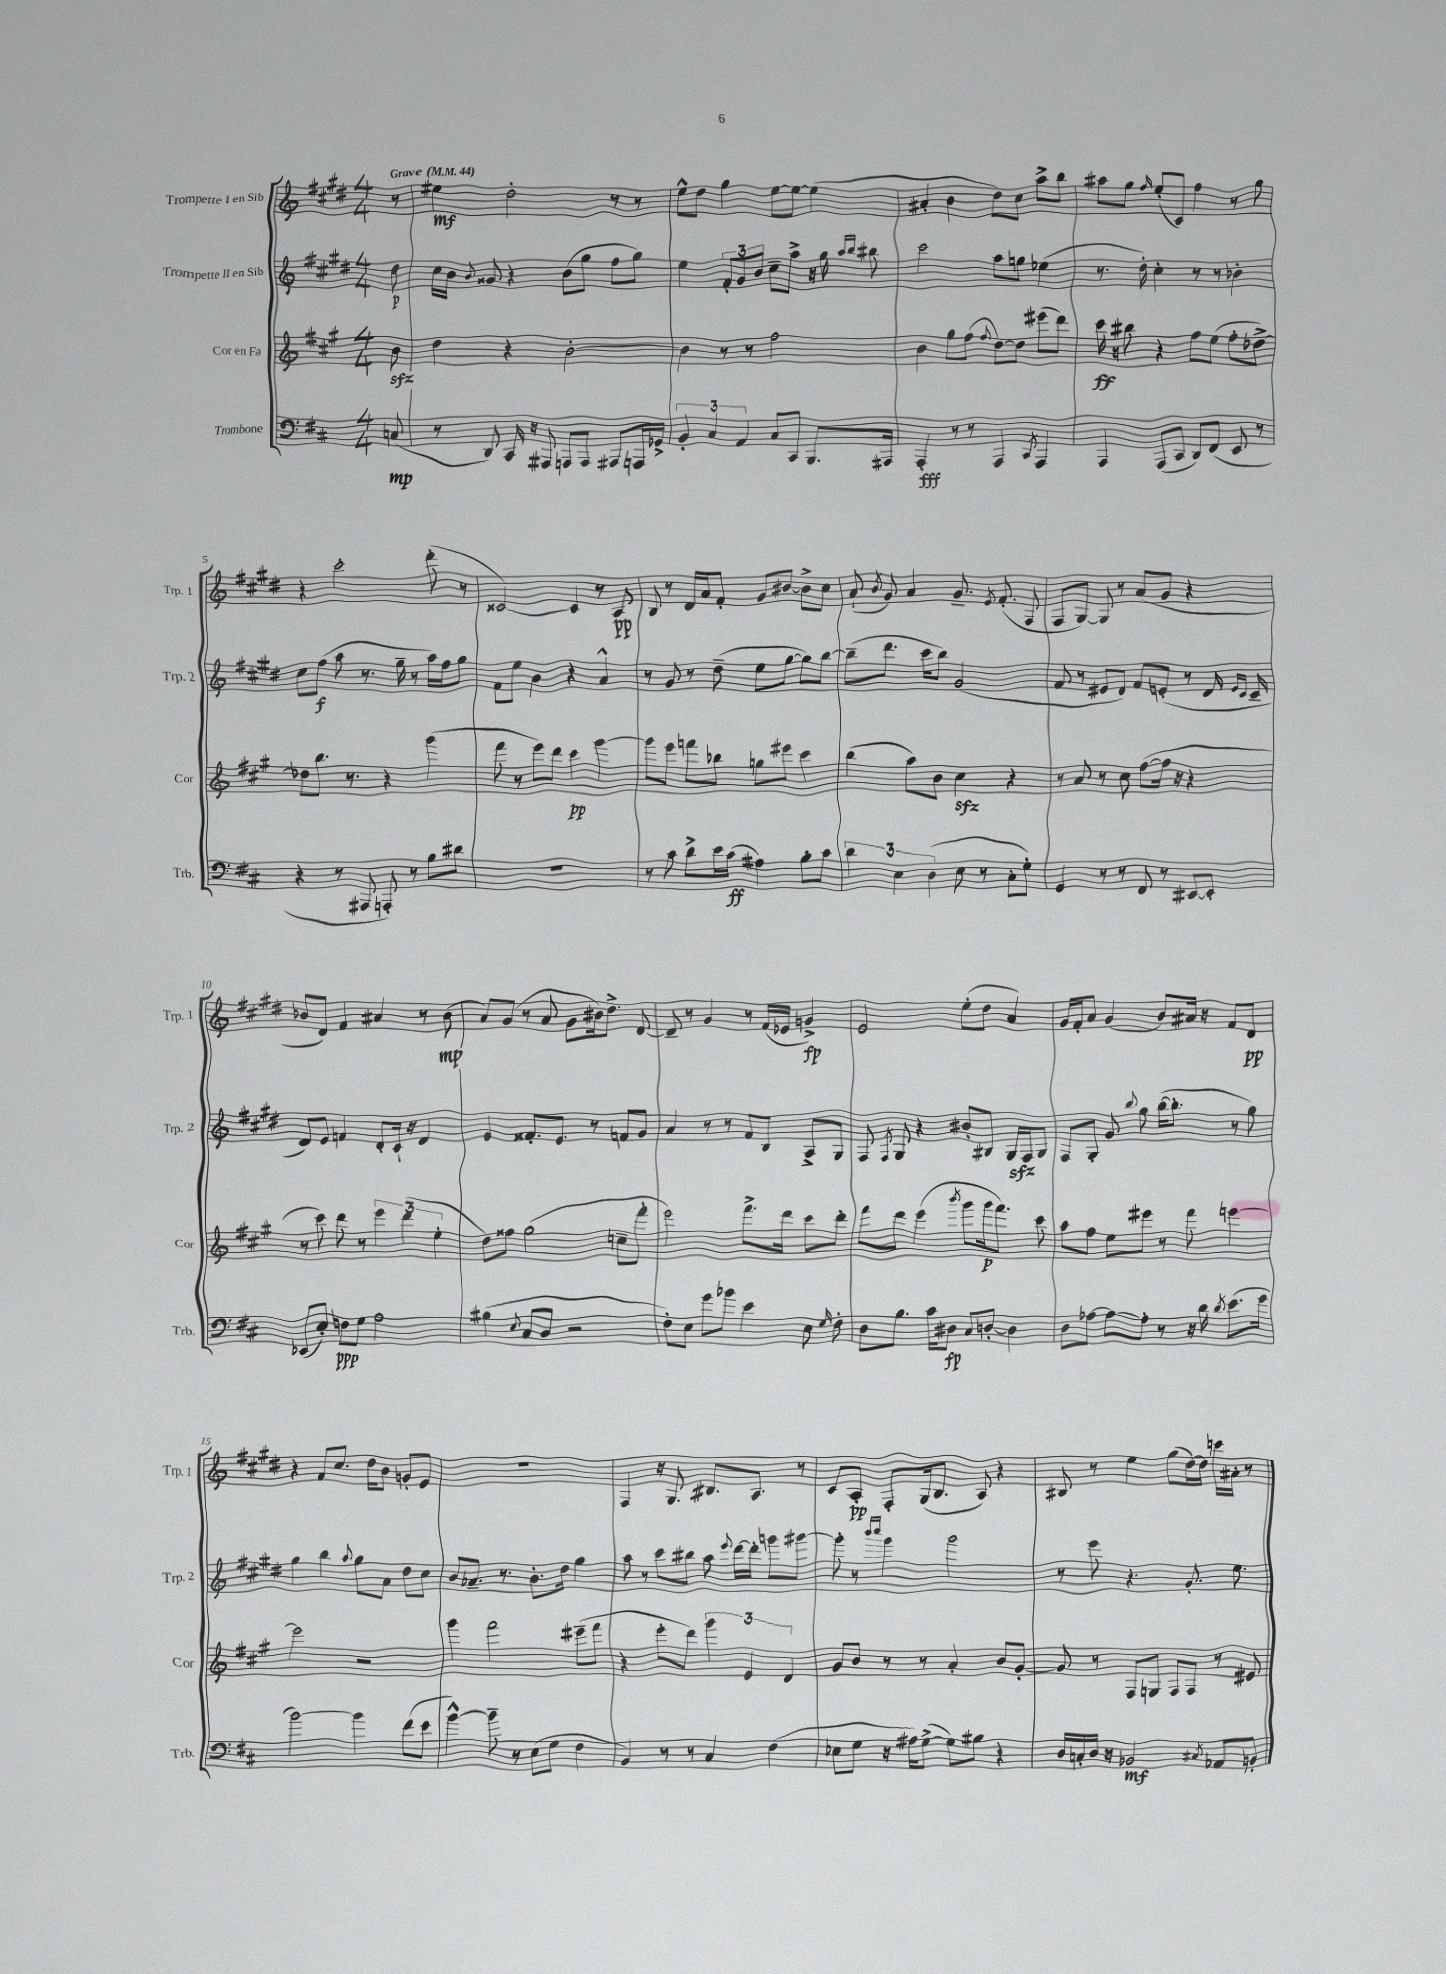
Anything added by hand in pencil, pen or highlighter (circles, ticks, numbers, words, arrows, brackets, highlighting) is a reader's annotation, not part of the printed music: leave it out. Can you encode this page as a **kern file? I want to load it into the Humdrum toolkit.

**kern	**kern	**kern	**kern
*staff4	*staff3	*staff2	*staff1
*clefF4	*clefG2	*clefG2	*clefG2
*k[f#c#]	*k[f#c#g#]	*k[f#c#g#d#]	*k[f#c#g#d#]
*M4/4	*M4/4	*M4/4	*M4/4
*MM44	*MM44	*MM44	*MM44
(8C/	8b\	8dd#\	8r
=	=	=	=
8r	4dd\	16cc#\LL	4ee#\
.	.	16b\JJ	.
.	.	8qqb/	.
8DD/)	.	8g##/	.
16CC#/	4r	4r	2dd#'\
16r	.	.	.
8AAA#/	.	.	.
8AAA/L	[2b'\	(8b\L	.
8AAA/J	.	8gg#\J	.
8AAA#/L	.	8ff#\L	8r
16AAA/L	.	8gg#\J)	8r
16GG-^/JJ	.	.	.
=	=	=	=
6BB'/	4b\]	4ee\	8ee^^\L
.	.	.	8dd#\J
6C#/	.	.	.
.	8r	12f#'/L	4gg#\
6AA/	.	12g#/	.
.	8r	.	.
.	.	12b/J	.
8C#/L	2ff#\	8cc#~\L	[8ee\L
8CC#/J	.	8aa^\J	8ee\_J
8.BBB/L	.	16r	(4ee\]
.	.	16gg#\	.
.	.	16qqaa/LL	.
.	.	16qqbb/JJ	.
.	.	8bb#\	.
16AAA#/Jk	.	.	.
=	=	=	=
4AAA'/	4b\	2ccc#\	4a#'/
8r	8gg#\L	.	4b\
8r	(8ff#\J	.	.
.	8qqff#/	.	.
4AAA/	[8dd\L)	8aa\L	8dd#\L)
.	8dd\]J	8gg\J	8cc#\J
8qCC#/	.	.	.
4AAA/	(8eee#\L	(4ee-\	8aa^\L
.	8ddd\J)	.	8bb\J
=	=	=	=
4AAA/	16ccc#\	8.r	8aa#\L
.	16r	.	.
.	8bb#\	.	8gg#\J
.	.	16dd#'\)	.
.	.	.	16qqff#/
(8AAA/L	4r	4cc#'\	(8ee'/L
8CC#/J	.	.	8c#/J)
8DD/L)	8ff#\L	8r	4ff#\
(8FF#/J	(8ee\J	8r	.
8EE/	8ff#'\L	4b-'\	8r
8r	[8dd-^\J)	.	8gg#\
=	=	=	=
4r	8dd-\]L	8cc#\L	4r
.	8.bb\J	(8ff#\J	.
8r	.	8aa\	2ccc#'\
.	8.r	.	.
8AAA#/	.	8.r	.
8AAA'/)	4r	.	.
.	.	16gg#~\	.
8r	.	8r	.
8B\L	(4ggg#\	16aa\LL)	(8ddd#'\
.	.	16ff#\J	.
8d#\J	.	8gg#\J	8r
=	=	=	=
1r	8fff#\	8f#\L	[2c##/)
.	8r	8ee\J	.
.	8eee\L)	4b\	.
.	8ddd\J	.	.
.	4ccc#\	4r	4c##/]
.	[4ggg#\	4a^^/	8r
.	.	.	8A/
=	=	=	=
8r	8ggg#\]L	8r	8B/
8c#\	8eee\J	8g#/	8r
8d^\L	8fff\L	8r	16d#/LL
.	.	.	16a/J
16e\L	8bb-\J	(8dd#~\	8f#'/J
(16c#\JJ	.	.	.
4A#\)	8gg\L	8ee\L	8g#/L
.	8eee#\J	[8gg#\J	[8b#/J
8B'\L	4ccc#\	8gg#\]L)	8b#^\]L
8c#\J	.	[8bb\J	8cc#\J
=	=	=	=
6d\	(4bb\	(8bb~\]L	(8a`/
.	.	.	8qb/
.	.	8.ddd#\J	8g#/)
6E\	.	.	.
.	8aa\L)	.	4a/
.	.	16ccc#\LK	.
(6D\	.	.	.
.	8b\J	8bb\J)	.
8E\	4cc#\	(2g#/	8.g#~/
8r	.	.	.
.	.	.	8qe/
.	.	.	(8.f#'/
8C#'\L	4r	.	.
8G'\J)	.	.	8F#/
=	=	=	=
4GG/	8r	8f#/	8F#/L
.	8a/	8r	[8G#/J)
8r	8r	8e#/L	8G#/]
8r	8cc#\	8d#/J)	8r
8FF#/	([8ff#\L	8f#/L	(8a/L
8r	16ff#\]Jk	(8e'/J	8g#/J
.	16r	.	.
[8EE#/L	4r	8r	4r
8EE#'/]J	.	16d#/	.
.	.	16qqe/LL	.
.	.	16qqc#/JJ	.
.	.	16c#~/	.
=	=	=	=
(8EE-/L	8r	8d#/L)	8b-/L
8E'/J)	8ccc#\)	8e/J	8d#/J)
8F\L	8ddd\	4f/	4f#/
8G\J	8r	.	.
2A\	6eee\	8d#'/L	4a#/
.	.	16c#`/Jk	.
.	(6ddd\	.	.
.	.	16r	.
.	.	4d#/	8r
.	6ee'\	.	.
.	.	.	(8b-\
=	=	=	=
(4B#\	8dd\L)	4e/	8a/L)
.	8ff##\J	.	(8g#/J
8qqE/	.	.	.
8C#/L	(2gg#\	8.f##'/L	8r
8D/J	.	.	8a/
.	.	8.e/J	.
2r	.	.	8g#\L
.	.	8r	16b#\k)
.	.	.	8.dd#^\J
.	8cc~\L	8f/L	.
.	8fff#'\J	8g#/J	[8d#/
=	=	=	=
8F#'\L)	2eee\)	4a/	8d#~/]
8E\J	.	.	8r
8g\L	.	8r	4g#/
8b-\J	.	8r	.
4e\	8.fff#^\L	8f#/L	8r
.	.	8B/J	(16f#/LL
.	16ddd\Jk	.	16e-/JJ
8E\	8ccc#\L	8A^/L	4g^/)
16qqG/	.	.	.
8F#'\	8ddd'\J	8G#/J	.
=	=	=	=
8D\L	8fff#\L	8F#/	2e/
.	.	8qF#/	.
8.B\J	8ddd\J	8G#/	.
.	(4eee\	4r	.
16c#\LK	.	.	.
8D#\J	.	.	.
.	8qbbb/	.	.
8C#/L	8ggg#\L	8b#'/L	(8ee'\L
[8D'/J	16ggg#\k	8B#/J	8dd#\J
.	8.fff#\J)	.	.
4D\]	.	16G#/LL	4a/)
.	.	16F#/J	.
.	8ccc#\	8G#/J	.
=	=	=	=
8D\L	8aa\L	8F#/L	16g#/LL
.	.	.	16f#'/J
[8A-\J	8ff#\J	8G#'/J	8a/J
8A-\_L	8ee\L	8g#/	(4g#/
.	.	8qqbb/	.
8A-'\]J	8eee#\J	8gg#\	.
8r	8r	([16bb\LK	8b/L)
.	.	8.bb'\]J	.
16r	8fff#\	.	16a#/Jk
16d\	.	.	16r
8qd/	.	.	.
(8.e\L	[4eee\	8r	8f#/L
.	.	8gg#\)	8d#/J
16g\Jk	.	.	.
=	=	=	=
[2b\)	2eee\]	4gg#\	4r
.	.	4bb\	8f#/L
.	.	.	8.cc#/J
.	.	8qqaa/	.
4b\]	2r	8gg#\L	.
.	.	.	16dd#\LK
.	.	8a\J	8b\J
(8f#\L	.	8dd#\L	8g'/L
8e\J	.	8cc#\J	8e/J
=	=	=	=
[4b^^\)	4ggg#\	8b/L	1r
.	.	8.a-~/J	.
8b~\]	2fff#\	.	.
.	.	8.r	.
8r	.	.	.
(8E\L	.	8.b'\L	.
8G\J	.	.	.
.	.	16dd#\Jk	.
4F#\	(8eee#~\L	4gg#\	.
.	8fff#\J	.	.
=	=	=	=
4BB/)	4r	8aa\	4F#/
.	.	8r	.
8r	8eee'\L	8ccc#\L	16r
.	.	.	8.G#/
8r	8ddd\J)	8bb#\J	.
4C#/	6ggg#\	8aa\	8.B#/L
.	.	8qqeee/	.
.	.	[16ddd#\LL	.
.	6e/	.	.
.	.	16ddd#'\]JJ	8.A/J
(4F#\	.	8ggg\L	.
.	6d/	.	.
.	.	[8ggg#\J	8r
=	=	=	=
8E-\L	8g#/L	8ggg#'\]	8c#/L
8G\J	8b/J	8r	8A'/J
.	.	16qqbbb/LL	.
.	.	16qqcccc#/JJ	.
16r	8r	4ggg#\	8F#'/L
16A#\LK)	.	.	.
([8G^\J	8r	.	(16G#/k
.	.	.	8.B/J
8G\]L)	4a'/	2ggg#\	.
8B#\J	.	.	8A/)
4r	8b/L	.	4r
.	[8g#'/J	.	.
=	=	=	=
16D/LL	8g#/]	8r	8B#/
16C'/	.	.	.
16D/JJ	8r	8eee\	8r
16r	.	.	.
2BB-/	8F#/L	4.r	4ee\
.	8G/J	.	.
.	8F#/L	.	(8gg#\L
.	8F#/J	8.g#'/	[16dd#\L)
.	.	.	16dd#\]JJ
8qC#/	.	.	.
8AA-/L	8r	.	16ccc\LL
.	.	8.ee\	16a#'\JJ
8BB'/J	8e#/	.	8r
==	==	==	==
*-	*-	*-	*-
